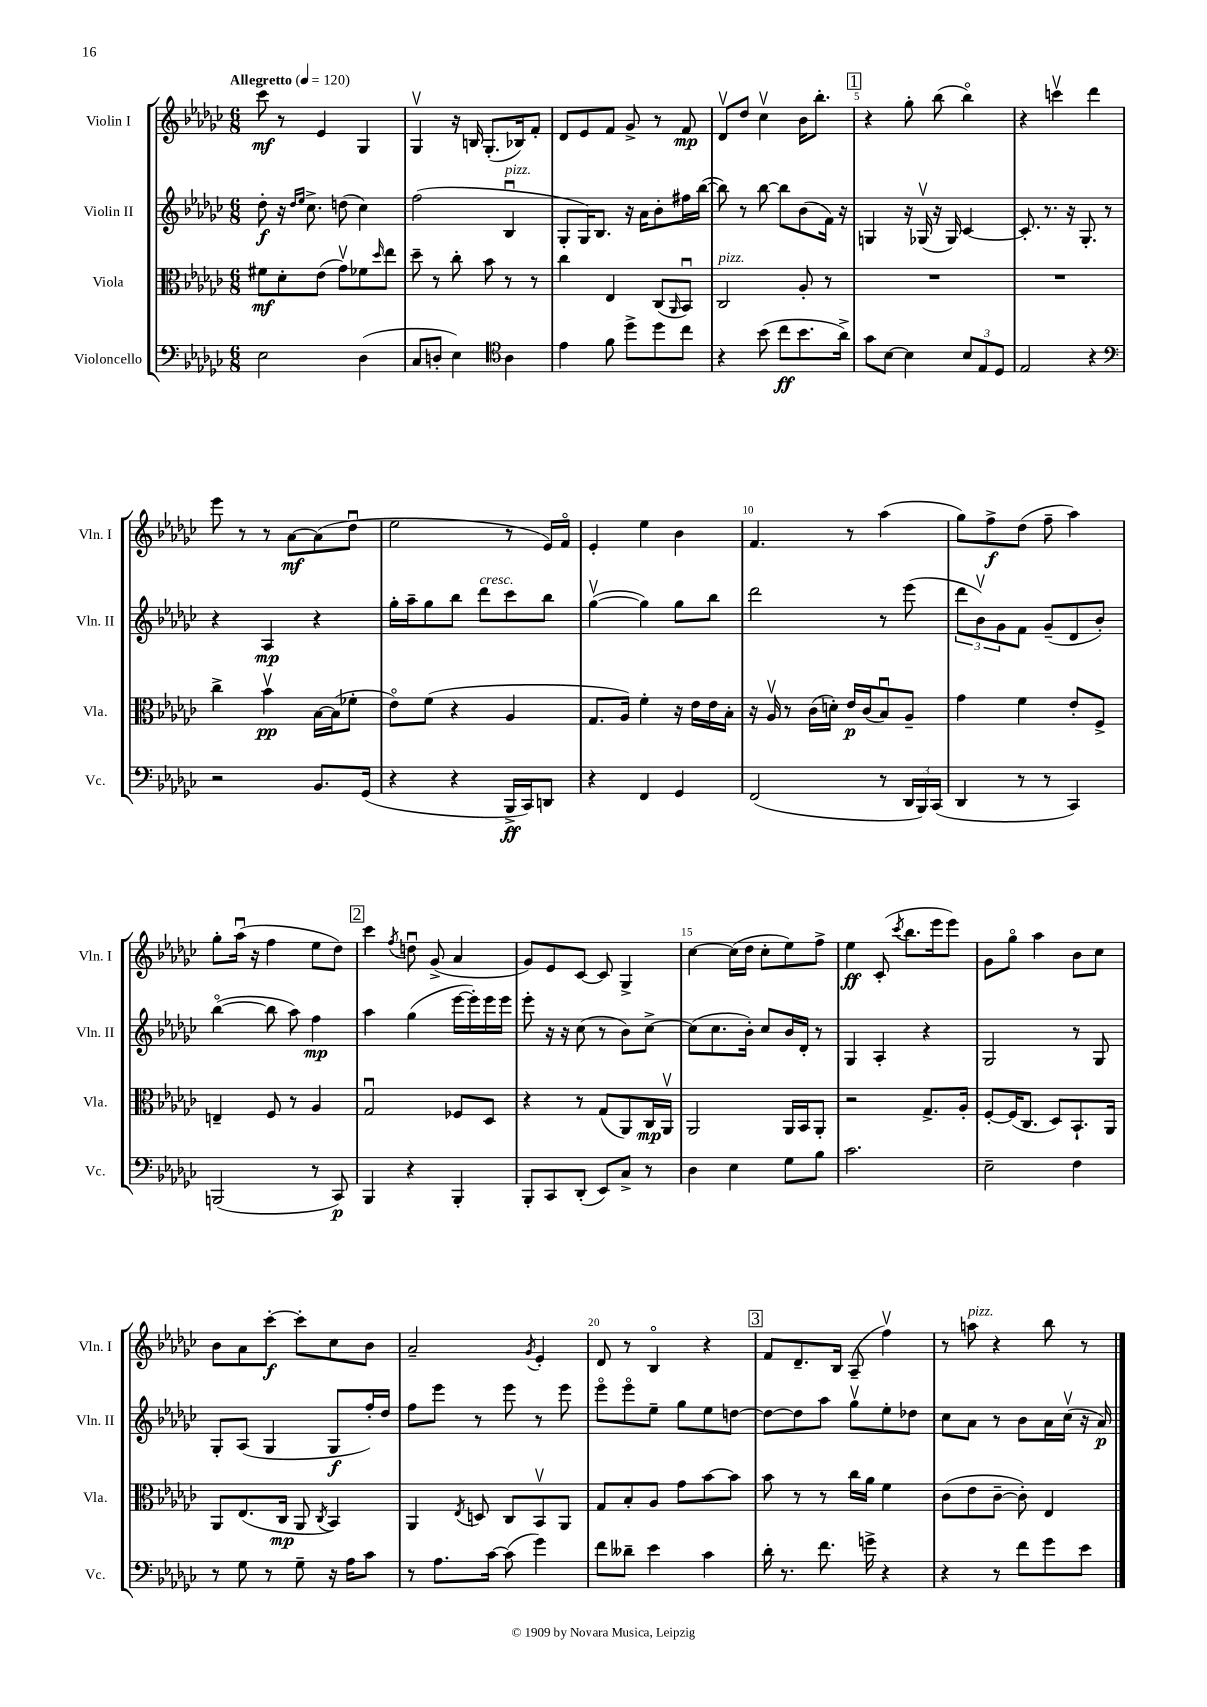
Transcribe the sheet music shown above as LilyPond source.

<<
\new StaffGroup <<
\new Staff = "s0" \with { instrumentName = "Violin I" shortInstrumentName = "Vln. I" } {
    \clef treble \key ges \major \numericTimeSignature \time 6/8 \tempo "Allegretto" 4 = 120
    ces'''8\mf r8 ees'4 ges4 |
    ges4\upbow r16 b16 ges8.-.( bes16) f'8-. |
    des'8 ees'8 f'8 ges'8-> r8 f'8\mp |
    des'8\upbow des''8 ces''4\upbow bes'16 bes''8.-. |
    \mark \markup { \box "1" } r4 ges''8-. bes''8( bes''4\flageolet) |
    r4 c'''4\upbow des'''4 |
    ees'''8 r8 r8 aes'8~\mf aes'8( des''8\downbow |
    ees''2 r8 ees'16) f'16\flageolet |
    ees'4-. ees''4 bes'4 |
    f'4. r8 aes''4( |
    ges''8) f''8->\f des''8( f''8-- aes''4) |
    ges''8-. aes''16\downbow( r16 f''4 ees''8 des''8) |
    \mark \markup { \box "2" } ces'''4 \acciaccatura { f''8 } d''8\downbow ges'8->( aes'4 |
    ges'8) ees'8 ces'8~ ces'8 ges4-> |
    ces''4~ ces''16( des''16 ces''8-. ees''8) f''8-> |
    ees''4\ff ces'8-.( \acciaccatura { ces'''8 } bes''8. ees'''16 ees'''8) |
    ges'8 ges''8\flageolet aes''4 bes'8 ces''8 |
    bes'8 aes'8 ces'''8~-.\f ces'''8-. ces''8 bes'8 |
    aes'2-- \acciaccatura { ges'8 } ees'4-. |
    des'8 r8 bes4\flageolet r4 |
    \mark \markup { \box "3" } f'8 des'8.-- bes16 aes8--( f''4\upbow) |
    r8 a''8^\markup { \italic "pizz." } r4 bes''8 r8 \bar "|." |
}
\new Staff = "s1" \with { instrumentName = "Violin II" shortInstrumentName = "Vln. II" } {
    \clef treble \key ges \major \numericTimeSignature \time 6/8
    des''8-.\f r16 \grace { des''16 ees''16 } ces''8.-> d''8( ces''4) |
    f''2( bes4\downbow^\markup { \italic "pizz." } |
    ges8-. ges16) bes8. r16 aes'16 bes'8-. fis''16 bes''16~( |
    bes''8) r8 bes''8~ bes''8 bes'8( f'16) r16 |
    \mark \markup { \box "1" } g4 r16 ges16\upbow( r16 ges16) ces'4~ |
    ces'8.-. r8. r16 ges8.-. r8 |
    r4 aes4\mp r4 |
    ges''16-. aes''16-- ges''8 bes''8 des'''8^\markup { \italic "cresc." } ces'''8 bes''8 |
    ges''4~\upbow( ges''4) ges''8 bes''8 |
    des'''2 r8 ees'''8( |
    \tuplet 3/2 { des'''8 bes'8\upbow) ges'8 } f'8 ges'8--( des'8 bes'8-.) |
    bes''4~\flageolet( bes''8 aes''8) f''4\mp |
    \mark \markup { \box "2" } aes''4 ges''4( ees'''16~ ees'''16-.) ees'''16 ees'''16 |
    ees'''8-. r16 r16 ces''8( r8 bes'8) ces''8~-> |
    ces''8( ces''8. bes'16-.) ces''8 bes'16 des'16-. r8 |
    ges4 aes4-. r4 |
    ges2 r8 ges8 |
    ges8-. aes8( ges4 ges8\f f''16-.) des''16 |
    f''8 ees'''8 r8 ees'''8 r8 ees'''8 |
    ees'''8\flageolet ees'''8\flageolet ees''8-- ges''8 ees''8 d''8~ |
    \mark \markup { \box "3" } d''8~ d''8 aes''8 ges''8\upbow ees''8-. des''8 |
    ces''8 aes'8 r8 bes'8 aes'16 ces''16\upbow( r16 aes'16\p) \bar "|." |
}
\new Staff = "s2" \with { instrumentName = "Viola" shortInstrumentName = "Vla." } {
    \clef alto \key ges \major \numericTimeSignature \time 6/8
    fis'8\mf des'8-. ees'8( ges'8\upbow) fes'8 \grace { des''16 } ees''8 |
    des''8-- r8 ces''8-. bes'8 r8 r8 |
    ces''4 ees4 ces8( \grace { aes,16 } bes,8\downbow) |
    ces2^\markup { \italic "pizz." } aes8-. r8 |
    \mark \markup { \box "1" } R2. |
    R2. |
    ces''4-> bes'4\upbow\pp bes16~ bes16( fes'8-. |
    ees'8\flageolet) f'8( r4 aes4 |
    ges8. aes16) f'4-. r16 ees'16 ees'16 bes16-. |
    r16 aes16\upbow r8 ces'16( d'16-.) ees'16\p ces'16( bes8\downbow) aes8-- |
    ges'4 f'4 ees'8-. f8-> |
    e4-- f8 r8 aes4 |
    \mark \markup { \box "2" } ges2\downbow fes8 des8 |
    r4 r8 ges8( aes,8) ces16\mp aes,16\upbow |
    aes,2 aes,16 bes,16 aes,8-. |
    r2 ges8.-> aes16-. |
    f8~-. f16( ces8. des8) bes,8.-! aes,16 |
    aes,8 ees8.( ces16\mp aes,8 \acciaccatura { ces8 } bes,4) |
    aes,4 \acciaccatura { ees8 } d8 ces8 bes,8\upbow aes,8 |
    ges8 bes8-. aes8 ges'8 bes'8~ bes'8 |
    \mark \markup { \box "3" } bes'8 r8 r8 ces''16 aes'16 f'4 |
    ces'8( ees'8 ces'8~-- ces'8-.) ees4 \bar "|." |
}
\new Staff = "s3" \with { instrumentName = "Violoncello" shortInstrumentName = "Vc." } {
    \clef bass \key ges \major \numericTimeSignature \time 6/8
    ees2 des4( |
    ces8 d8-. ees4) \clef tenor aes4 |
    ees'4 f'8 des''8-> des''8 ces''8 |
    r4 bes'8( ces''8\ff bes'8. aes'16->) |
    \mark \markup { \box "1" } ges'8 bes8~ bes4 \tuplet 3/2 { bes8 ees8 des8 } |
    ees2 r4 |
    \clef bass r2 bes,8. ges,16( |
    r4 r4 bes,,16->\ff ces,16) d,8 |
    r4 f,4 ges,4 |
    f,2( r8 \tuplet 3/2 { des,16 bes,,16) ces,16( } |
    des,4 r8 r8 ces,4) |
    b,,2( r8 ces,8\p) |
    \mark \markup { \box "2" } bes,,4 r4 bes,,4-. |
    bes,,8-. ces,8 des,8-.( ees,8) ces8-> r8 |
    des4 ees4 ges8 bes8 |
    ces'2. |
    ees2-- f4 |
    r8 ges8 r8 ges8-- r16 aes16 ces'8 |
    r8 aes8. ces'16~ ces'8( ges'4) |
    f'8 deses'8-- ees'4 ces'4 |
    \mark \markup { \box "3" } des'16-. r8. f'8. g'16-> r4 |
    r4 r8 f'8 ges'8 ees'8 \bar "|." |
}
>>
>>
\layout { \context { \Score \override BarNumber.break-visibility = ##(#f #t #t) barNumberVisibility = #(every-nth-bar-number-visible 5) } }
